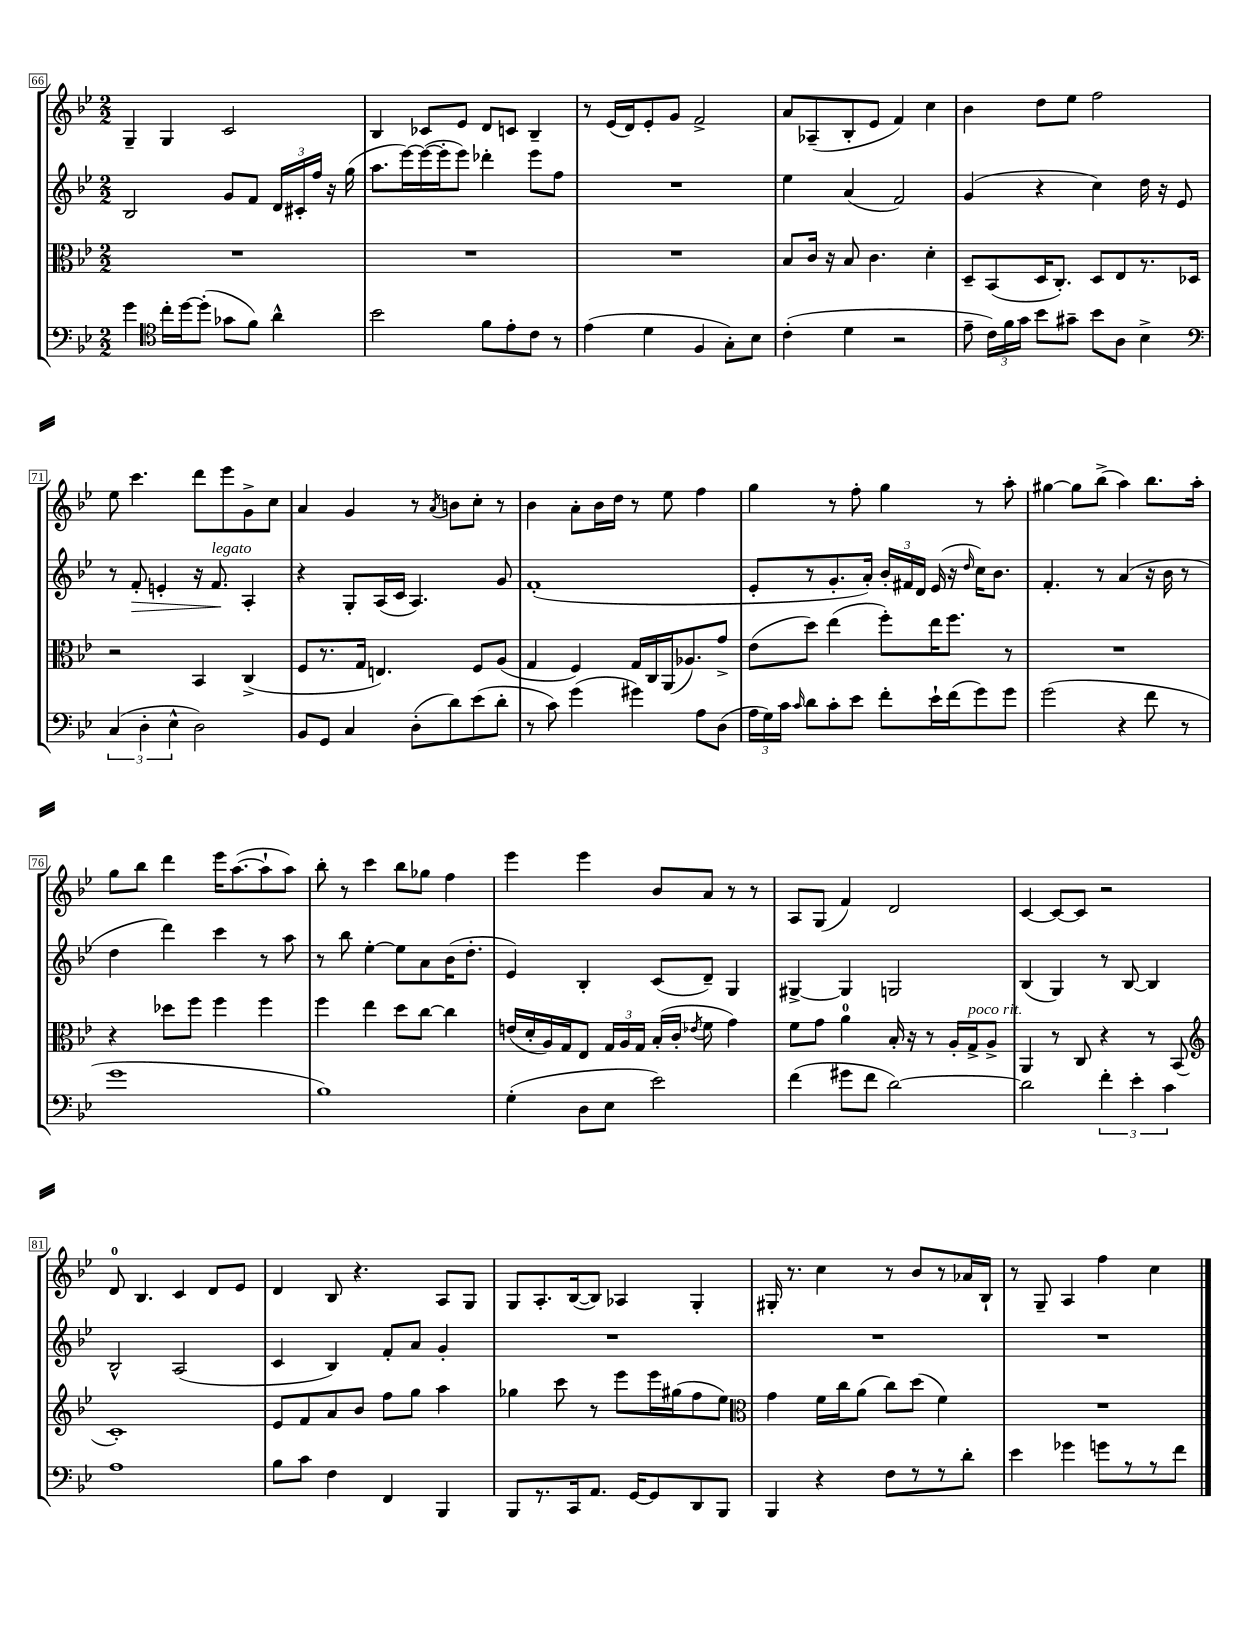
<<
\new StaffGroup <<
\new Staff = "s0" {
    \clef treble \key bes \major \numericTimeSignature \time 2/2
    \autoBeamOff g4-- g4 c'2 |
    bes4 ces'8[ ees'8] d'8[ c'8] bes4-- |
    r8 ees'16[( d'16) ees'8-. g'8] f'2-> |
    a'8[ aes8--( bes8-. ees'8] f'4) c''4 |
    bes'4 d''8[ ees''8] f''2 |
    ees''8 c'''4. d'''8[ ees'''8 g'8-> c''8] |
    a'4 g'4 r8 \acciaccatura { a'8 } b'8[ c''8]-. r8 |
    bes'4 a'8[-. bes'16 d''16] r8 ees''8 f''4 |
    g''4 r8 f''8-. g''4 r8 a''8-. |
    gis''4~ gis''8[ bes''8]->( a''4) bes''8.[ a''16]-. |
    g''8[ bes''8] d'''4 ees'''16[ a''8.~( a''8-! a''8]) |
    bes''8-. r8 c'''4 bes''8[ ges''8] f''4 |
    ees'''4 ees'''4 bes'8[ a'8] r8 r8 |
    a8[ g8]( f'4) d'2 |
    c'4~ c'8[~ c'8] r2 |
    d'8-0 bes4. c'4 d'8[ ees'8] |
    d'4 bes8 r4. a8[ g8] |
    g8[ a8.-. bes16~( bes8]) aes4 g4-. |
    gis16-. r8. c''4 r8 bes'8[ r8 aes'16 bes16]-! |
    r8 g8-- a4 f''4 c''4 \bar "|." |
}
\new Staff = "s1" {
    \clef treble \key bes \major \numericTimeSignature \time 2/2
    \autoBeamOff bes2 g'8[ f'8] \tuplet 3/2 { d'16[ cis'16-. f''16] } r16 g''16( |
    a''8.[ ees'''16~) ees'''16~( ees'''16-. ees'''8]) des'''4-. ees'''8[ f''8] |
    R1 |
    ees''4 a'4( f'2) |
    g'4( r4 c''4) d''16 r16 ees'8 |
    r8 f'8-.\> e'4-. r16 f'8.\!^\markup { \italic "legato" } a4-. |
    r4 g8[-. a16( c'16] a4.) g'8 |
    f'1-.( |
    ees'8[-. r8 g'8.-. a'16]-.) \tuplet 3/2 { bes'16[-. fis'16 d'16] } ees'16( r16 \grace { d''16 } c''16[) bes'8.] |
    f'4.-. r8 a'4( r16 bes'16 r8 |
    d''4 d'''4) c'''4 r8 a''8 |
    r8 bes''8 ees''4~-. ees''8[ a'8 bes'16( d''8.]-. |
    ees'4) bes4-. c'8[( d'8]--) g4 |
    gis4~-> gis4 g2 |
    bes4( g4) r8 bes8~ bes4 |
    bes2-^ a2( |
    c'4 bes4) f'8[-. a'8] g'4-. |
    R1 |
    R1 |
    R1 \bar "|." |
}
\new Staff = "s2" {
    \clef alto \key bes \major \numericTimeSignature \time 2/2
    \autoBeamOff R1 |
    R1 |
    R1 |
    bes8[ c'16] r16 bes8 c'4. d'4-. |
    d8[-- bes,8( d16 c8.]-.) d8[ ees8 r8. des16] |
    r2 bes,4 c4->( |
    f8[ r8. g16] e4.) f8[ a8]( |
    g4 f4) g16[ c16 a,16( aes8.) g'8]-> |
    ees'8[( d''8]) ees''4( f''8[-.) ees''16 f''8.] r8 |
    R1 |
    r4 des''8[ f''8] f''4 f''4 |
    f''4 ees''4 d''8[ c''8]~ c''4 |
    e'16[( d'16-. a16) g16 ees8] \tuplet 3/2 { g16[ a16 g16] } bes16[-.( c'16]-. \acciaccatura { ees'8 } f'8 g'4) |
    f'8[ g'8] a'4-0 bes16-. r16 r8 a16[-. g16->^\markup { \italic "poco rit." } a8]-> |
    a,4 r8 c8 r4 r8 bes,8( |
    \clef treble c'1-.) |
    ees'8[ f'8 a'8 bes'8] f''8[ g''8] a''4 |
    ges''4 c'''8 r8 ees'''8[ ees'''16 gis''16( f''8 ees''8]) |
    \clef alto g'4 f'16[ c''16 a'8]( c''8[) d''8]( f'4) |
    R1 \bar "|." |
}
\new Staff = "s3" {
    \clef bass \key bes \major \numericTimeSignature \time 2/2
    \autoBeamOff g'4 \clef tenor c''16[-. d''16~ d''8]-.( ges'8[ f'8]) a'4-^ |
    bes'2 f'8[ ees'8-. c'8] r8 |
    ees'4( d'4 f4 g8[-.) bes8] |
    c'4-.( d'4 r2 |
    ees'8-- \tuplet 3/2 { c'16[) f'16 g'16] } bes'8[ gis'8]-- bes'8[ a8] bes4-> |
    \clef bass \tuplet 3/2 { c4( d4-. ees4-^ } d2) |
    bes,8[ g,8] c4 d8[-.( d'8) ees'8( d'8]-. |
    r8 c'8) g'4( gis'4) a8[ d8]( |
    \tuplet 3/2 { a16[ g16) c'16] } \grace { c'16 } d'8[ c'8-. ees'8] f'8[-. ees'16-! f'16( g'8) g'8] |
    g'2( r4 f'8 r8 |
    g'1 |
    bes1) |
    g4-.( d8[ ees8] ees'2) |
    f'4( gis'8[ f'8] d'2~) |
    d'2 \tuplet 3/2 { f'4-. ees'4-. c'4 } |
    a1 |
    bes8[ c'8] f4 f,4 bes,,4 |
    bes,,8[ r8. c,16 a,8.] g,16[~ g,8 d,8 bes,,8] |
    bes,,4 r4 f8[ r8 r8 d'8]-. |
    ees'4 ges'4 g'8[ r8 r8 f'8] \bar "|." |
}
>>
>>
\layout { \context { \Score currentBarNumber = #66 \override BarNumber.stencil = #(make-stencil-boxer 0.1 0.3 ly:text-interface::print) } }
